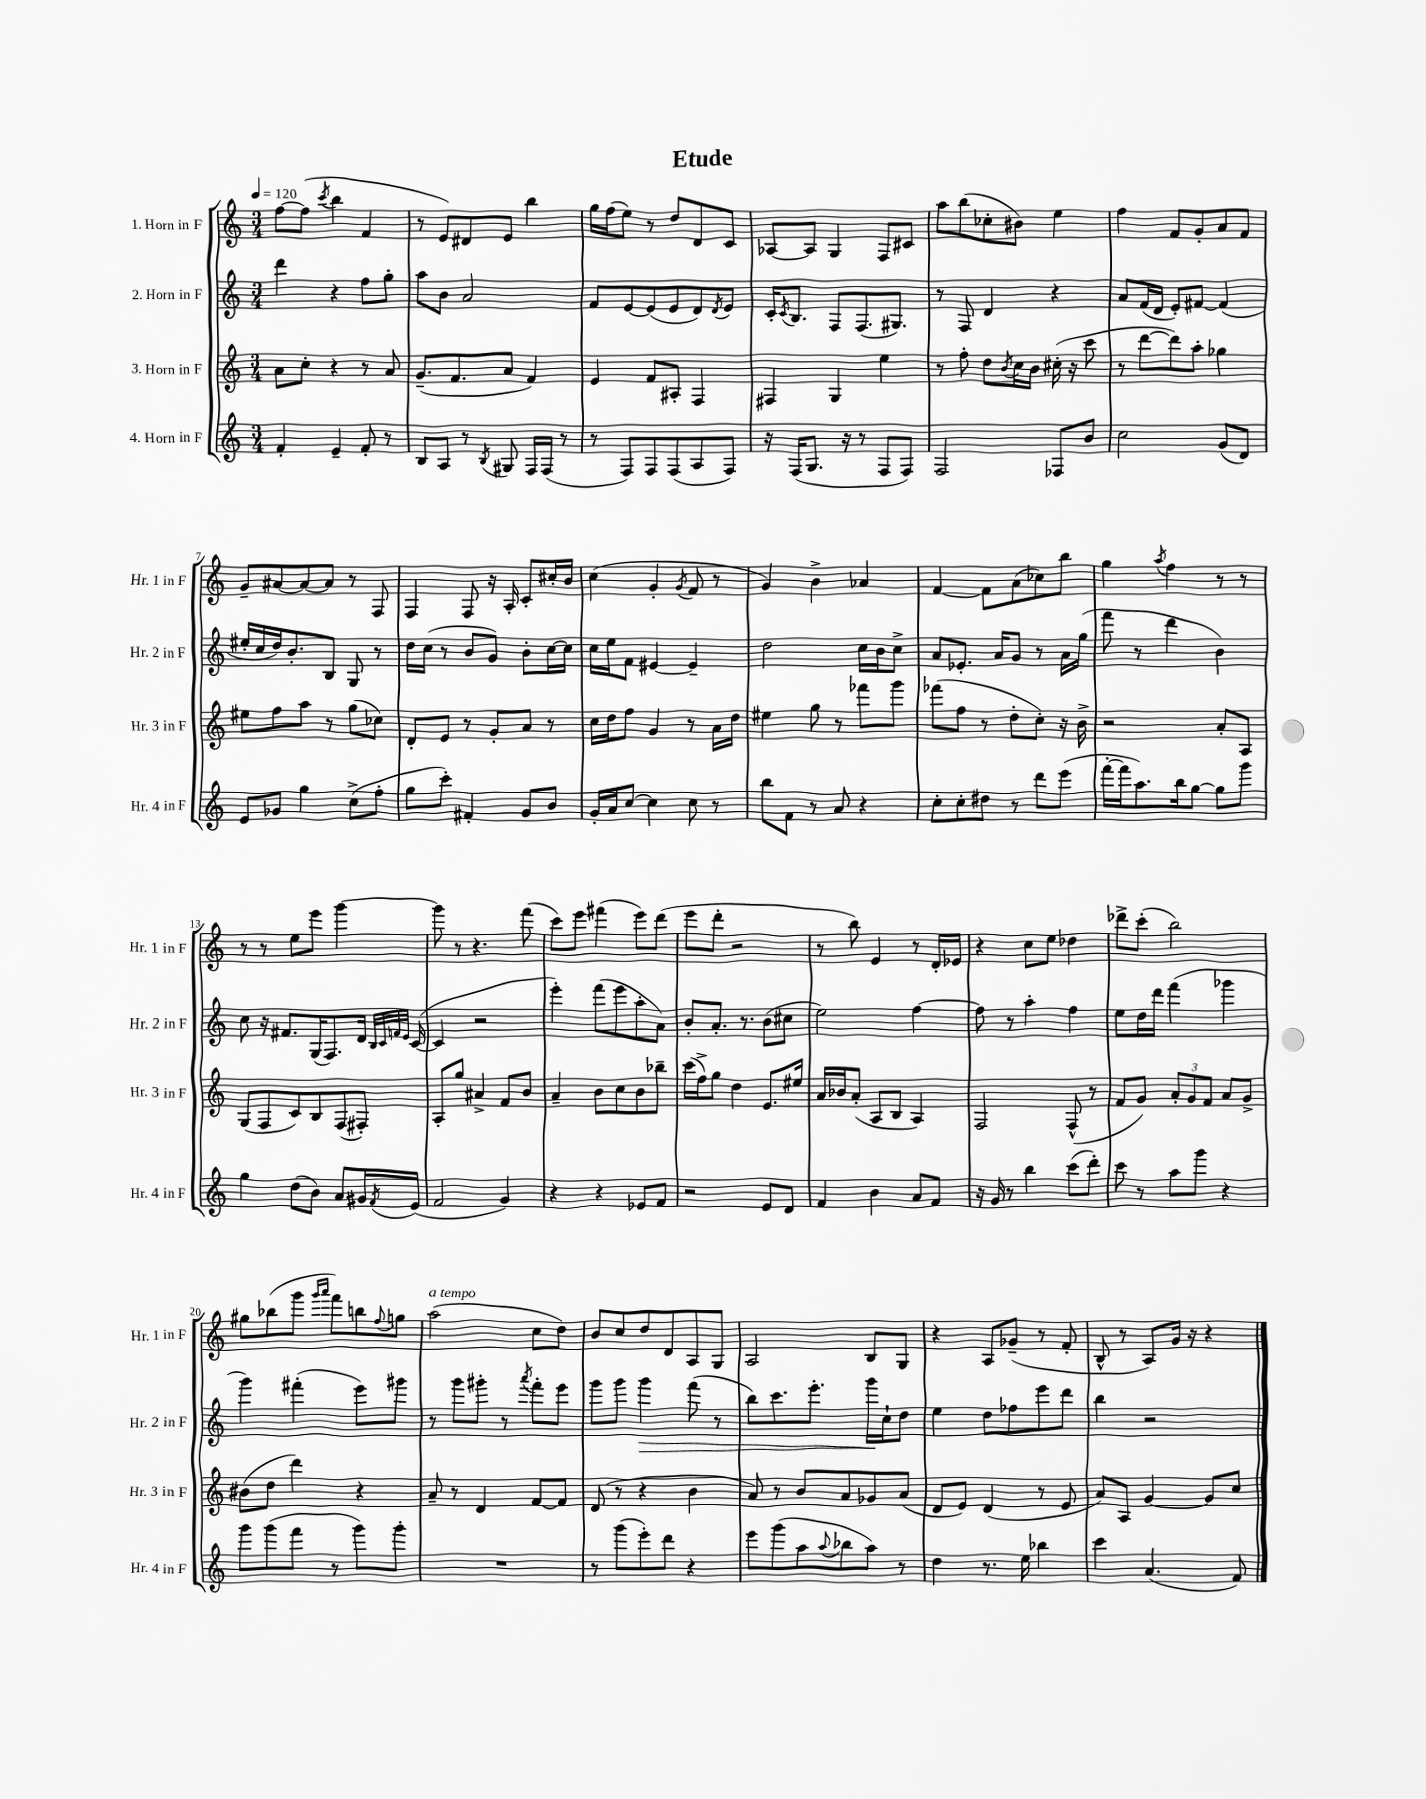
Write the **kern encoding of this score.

**kern	**kern	**kern	**kern
*staff4	*staff3	*staff2	*staff1
*clefG2	*clefG2	*clefG2	*clefG2
*k[]	*k[]	*k[]	*k[]
*M3/4	*M3/4	*M3/4	*M3/4
*MM120	*MM120	*MM120	*MM120
4f'/	8a\L	4ddd\	[8ff\L
.	8cc'\J	.	(8ff\]J
.	.	.	8qccc/
4e~/	4r	4r	4bb\
8f'/	8r	8ff\L	4f/
8r	8a/	8gg'\J	.
=	=	=	=
8B/L	(8.g~/L	8aa\L	8r
8A/J	.	8b\J	8e/L)
.	8.f/	.	.
8r	.	2a/	8d#/
8qB/	.	.	.
8G#/	8a/J	.	8e/J
16F/LL	4f/)	.	4bb\
(16F/JJ	.	.	.
8r	.	.	.
=	=	=	=
8r	4e/	8f/L	16gg\LL
.	.	.	(16ff\J
8F/L)	.	[8e/	8ee\J)
8F/	8f/L	(8e/]	8r
(8F/	8A#'/J	8e/	8dd/L
8A/	4F/	8d/)	8d/
.	.	8qd/	.
8F/J)	.	8e/J	8c/J
=	=	=	=
16r	4F#/	16c'/LK	[8A-/L
.	.	8qc/	.
(16F/LK	.	8.B/J	.
8.G/J	.	.	8A-/]J
.	4G/	8F/L	4G/
16r	.	.	.
8r	.	(8.F/	.
8F/L	4ee\	.	8F/L
.	.	8.G#/J)	.
8F/J)	.	.	8c#/J
=	=	=	=
2F/	8r	8r	8aa\L
.	8ff'\	8F/	(8bb\
.	8dd\L	4d/	8cc-'\
.	8qb/	.	.
.	16cc\L	.	8b#\J)
.	16b\JJ	.	.
8F-/L	(16cc#'\	4r	4ee\
.	16r	.	.
8b/J	8ccc\	.	.
=	=	=	=
2cc\	8r	8a/L	4ff\
.	[8ddd\L	(16f/L	.
.	.	16d/JJ	.
.	8ddd\])	8e'/L)	8f/L
.	8aa'\J	[8f#/J	8g'/
(8g/L	4gg-\	(4f#/]	8a/
8d/J)	.	.	8f/J
=	=	=	=
8e/L	8ee#\L	16ee#'/LL	8g~/L
.	.	16cc/	.
8g-/J	8ff\	16dd/J)	[8a#/
.	.	8.b'/	.
4gg\	8aa\J	.	8a#/_
.	8r	8B/J	8a#/]J
(8cc^\L	(8gg\L	8G/	8r
8ff'\J	8cc-\J)	8r	8F/
=	=	=	=
8gg\L	8d'/L	16dd\LL	4F/
.	.	(16cc\JJ	.
8ccc'\J)	8e/J	8r	.
4f#'/	8r	8b/L	8F/
.	8g'/L	8g/J)	16r
.	.	.	16A'/
8g/L	8a/J	8b'\L	8c'/L
8b/J	8r	[16cc\L	16cc#'/L
.	.	16cc\]JJ	16b/JJ
=	=	=	=
16g'/LL	16cc\LL	16cc\LL	(4cc\
16a/J	16dd\J	16ee\J	.
[8cc/J	8ff\J	8f\J	.
4cc\]	4g/	[4e#/	4g'/
.	.	.	8qg/
8cc\	8r	4e#~/]	8f/
8r	16a\LL	.	8r
.	16dd\JJ	.	.
=	=	=	=
8bb\L	4ee#\	2dd\	4g/)
8f\J	.	.	.
8r	8gg\	.	4b^\
8a/	8r	.	.
4r	8fff-\L	16cc\LL	4a-/
.	.	16b\J	.
.	8ggg\J	8cc^\J	.
=	=	=	=
8cc'\L	(8fff-\L	8a/L	[4f/
8cc'\	8ff\J	8.e-'/J	.
8dd#\J	8r	.	8f\]L
.	.	16a/LK	.
8r	8dd'\L	8g/J	(8a\
8ddd\L	8cc'\J)	8r	8cc-\)
(8eee\J	16r	16a\LL	8bb\J
.	16b^\	(16gg\JJ	.
=	=	=	=
[16fff'\LL	2r	8fff\	4gg\
16fff\]J	.	.	.
8.aa\)	.	8r	.
.	.	.	8qaa/
.	.	4ddd\	4ff\
16bb\k	.	.	.
[8gg\J	.	.	.
8gg\]L	8a'/L	4b\)	8r
8ggg\J	8A/J	.	8r
=	=	=	=
4gg\	(8G/L	8cc\	8r
.	8F/	16r	8r
.	.	8.f#/L	.
(8dd\L	8c/)	.	8ee\L
8b\J)	8B/	(16G/K	8eee\J
.	.	8.F/)	.
8a/L	(8F/	.	[4ggg\
16g#/L	8F#'/J)	16d/Jk	.
.	.	32qqB/LLL	.
.	.	32qqc/	.
.	.	32qqf/	.
8qf/	.	32qqe/JJJ	.
(16e/JJ	.	([16c/	.
=	=	=	=
2f/	8A'/L	4c/]	8ggg\]
.	8gg/J	.	8r
.	4a#^/	2r	4.r
4g/)	8f/L	.	.
.	8b/J	.	(8fff\
=	=	=	=
4r	4a~/	4eee'\)	8ccc\L)
.	.	.	8eee\J
4r	8b\L	(8fff\L	(4fff#\
.	8cc\	8eee\	.
8e-/L	8b\	8aa'\	8eee\L)
8f/J	8bb-~\J	8a\J)	(8ddd\J
=	=	=	=
2r	(16ccc\LL	8b'/L	8eee\L
.	16ff^\J)	.	.
.	8gg\J	8.a'/J	8ddd'\J
.	4dd\	.	2r
.	.	8.r	.
8e/L	8.e/L	(8b\L	.
8d/J	.	8cc#\J	.
.	16ee#/Jk	.	.
=	=	=	=
4f/	16a/LL	2ee\)	8r
.	16b-/J	.	.
.	(8a'/J	.	8bb\)
4b\	8A/L	.	4e/
.	8B/J	.	.
8a/L	4A/)	[4ff\	8r
8f/J	.	.	16d'/LL
.	.	.	16e-/JJ
=	=	=	=
16r	2F/	8ff\]	4r
16g/	.	.	.
8r	.	8r	.
4bb\	.	4aa'\	8cc\L
.	.	.	8ee\J
(8ccc\L	(8F^^/	4ff\	4dd-\
8ddd'\J)	8r	.	.
=	=	=	=
8ccc\	8f/L	8ee\L	8ddd-^\L
8r	8g/J)	16dd\L	(8ccc'\J
.	.	16ddd\JJ	.
8aa\L	12a'/L	(4fff\	2bb\)
.	12g/	.	.
8ggg\J	.	.	.
.	12f/J	.	.
4r	8a/L	4ggg-\	.
.	8g^/J	.	.
=	=	=	=
8ggg\L	(8b#\L	4ggg\)	8gg#\L
(8ggg\	8dd\J	.	(8bb-\
8fff\J	4ddd\)	(4fff#'\	8ggg\J
.	.	.	16qqggg/LL
.	.	.	16qqaaa/JJ
8r	.	.	8fff\L)
8ggg\L)	4r	8eee\L)	8bb\
.	.	.	8qqff/
8ggg'\J	.	8ggg#\J	8gg\J
=	=	=	=
2.r	8a~/	8r	(2aa\
.	8r	8ggg\L	.
.	4d/	8ggg#'\J	.
.	.	8r	.
.	.	8qaaa/	.
.	[8f/L	8fff'\L	8cc\L
.	8f/]J	8eee\J	8dd\J)
=	=	=	=
8r	(8d/	8ggg\L	8b/L
(8ggg\L	8r	8ggg\J	8cc/
8eee'\)	4r	4ggg\	8dd/
8ddd\J	.	.	8d/
4r	4b\	(8fff\	8A/
.	.	8r	8G/J
=	=	=	=
8eee\L	8a/)	8bb\L)	2A/
(8ggg\	8r	8.ccc\	.
8aa\	8b/L	.	.
.	.	8.eee'\J	.
8qqaa/	.	.	.
8bb-\	8a/	.	.
8aa\J)	8g-/	16ggg\LL	8B/L
.	.	16cc`\J	.
8r	(8a/J	8dd\J	8G/J
=	=	=	=
4dd\	8d/L	4ee\	4r
.	8e/J)	.	.
8.r	(4d/	8dd\L	8A/L
.	.	8ff-\	(8g-~/J
16ee\	.	.	.
4bb-\	8r	8eee\	8r
.	8e/	8ddd\J	8f'/
=	=	=	=
4ccc\	8a/L)	4bb\	8B^^/
.	8A/J	.	8r
(4.a/	[4g/	2r	8A/L)
.	.	.	16g/Jk
.	.	.	16r
.	8g/]L	.	4r
8f/)	8cc/J	.	.
==	==	==	==
*-	*-	*-	*-
